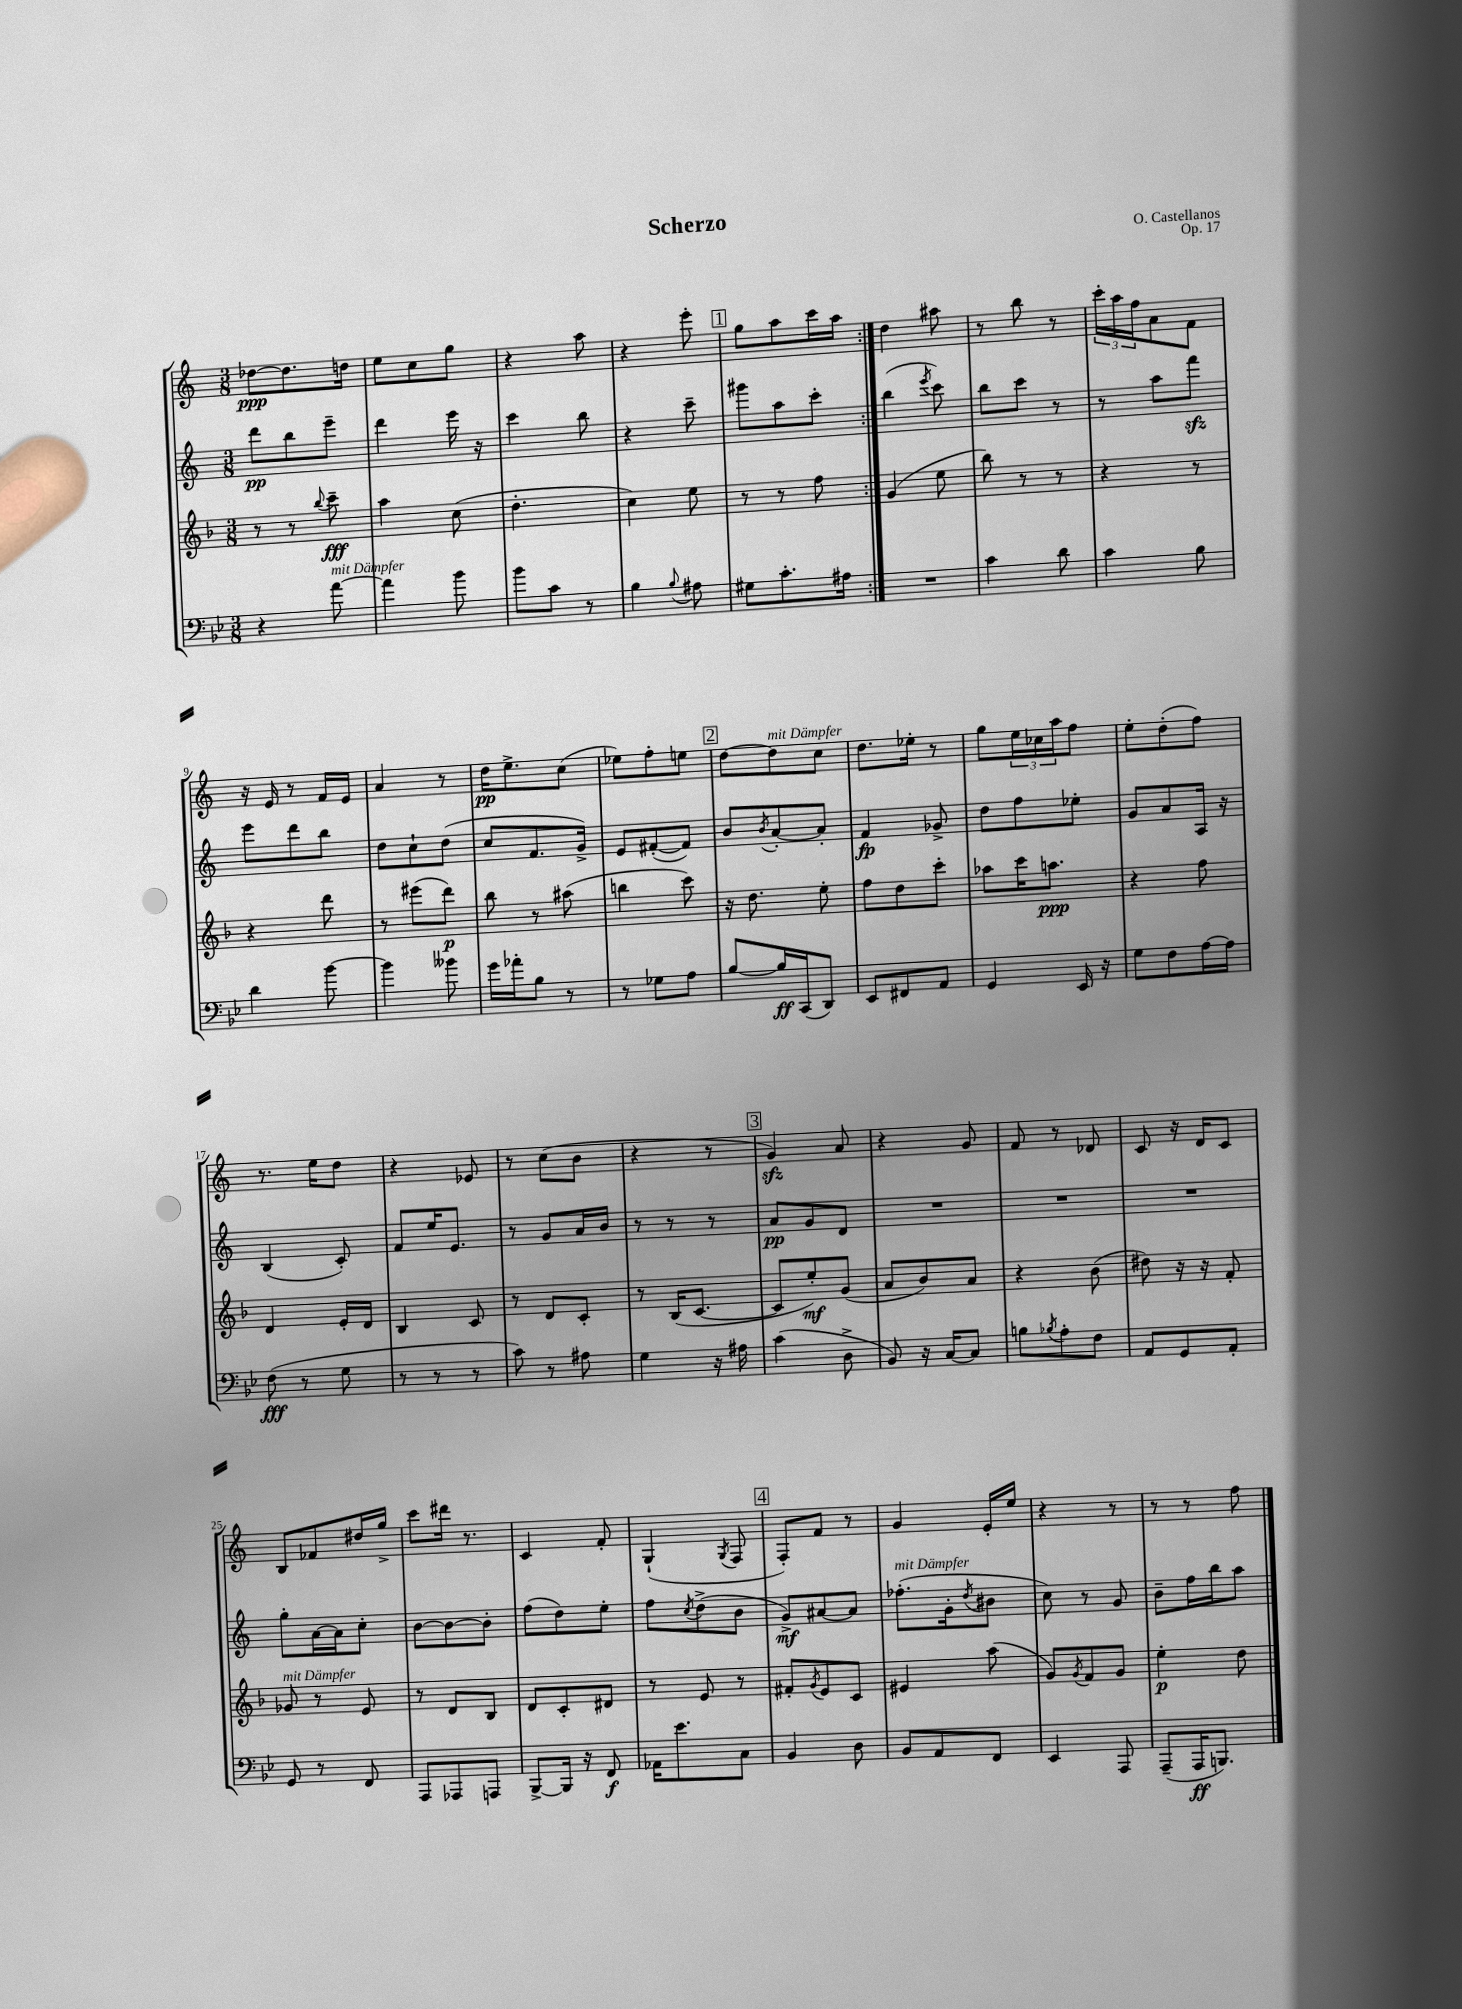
\header { title = "Scherzo" composer = "O. Castellanos" opus = "Op. 17" }
<<
\new StaffGroup <<
\new Staff = "s0" {
    \clef treble \key c \major \numericTimeSignature \time 3/8
    \repeat volta 2 { des''8~\ppp des''8. d''16 |
    e''8 c''8 g''8 |
    r4 a''8 |
    r4 e'''8-. |
    \mark \markup { \box "1" } g''8 a''8 c'''16 a''16 | }
    d''4 ais''8 |
    r8 b''8 r8 |
    \tuplet 3/2 { c'''16-. a''16 f''16 } a'8 f'8 |
    r16 e'16 r8 f'16 e'16 |
    a'4 r8 |
    d''16\pp e''8.-> c''8( |
    ees''8) f''8-. e''8 |
    \mark \markup { \box "2" } d''8~ d''8^\markup { \italic "mit Dämpfer" } c''8 |
    d''8. ees''16-. r8 |
    g''8 \tuplet 3/2 { e''16 ces''16 a''16 } f''8 |
    e''8-. d''8-.( f''8) |
    r8. e''16 d''8 |
    r4 ees'8 |
    r8 c''8( b'8 |
    r4 r8 |
    \mark \markup { \box "3" } g'4\sfz) a'8 |
    r4 g'8 |
    f'8 r8 des'8 |
    c'8 r16 d'16 c'8 |
    b8 fes'8 dis''16 g''16-> |
    c'''8 dis'''16 r8. |
    c'4 f'8-. |
    g4-!( \acciaccatura { g8 } f8 |
    \mark \markup { \box "4" } f8-.) f'8 r8 |
    g'4 e'16-. e''16 |
    r4 r8 |
    r8 r8 f''8 \bar "|." |
}
\new Staff = "s1" {
    \clef treble \key c \major \numericTimeSignature \time 3/8
    \repeat volta 2 { d'''8\pp b''8 e'''8-- |
    d'''4 e'''16 r16 |
    c'''4 b''8 |
    r4 c'''8-- |
    \mark \markup { \box "1" } gis'''8 a''8 c'''8-. | }
    b''4( \acciaccatura { e'''8 } c'''8) |
    b''8 c'''8 r8 |
    r8 a''8 f'''8\sfz |
    e'''8 d'''8 b''8 |
    d''8 c''8-! d''8( |
    c''8 f'8. g'16->) |
    e'8 fis'8~-.( fis'8) |
    \mark \markup { \box "2" } b'8 \acciaccatura { b'8 } a'8~-. a'8-. |
    f'4\fp ges'8-> |
    d''8 f''8 ees''8-. |
    g'8 a'8 a16 r16 |
    b4( c'8-.) |
    f'8 e''16 e'8. |
    r8 g'8 a'16 b'16 |
    r8 r8 r8 |
    \mark \markup { \box "3" } a'8\pp g'8 d'8 |
    R4. |
    R4. |
    R4. |
    g''8-. a'16~ a'16 c''8-. |
    b'8~ b'8~ b'8-. |
    f''8( d''8) e''8-. |
    f''8 \acciaccatura { c''8 } d''8->( b'8 |
    \mark \markup { \box "4" } g'8->\mf) ais'8~ ais'8 |
    fes''8.-.^\markup { \italic "mit Dämpfer" }( g'16-. \acciaccatura { d''8 } bis'8 |
    c''8) r8 g'8 |
    b'8-- f''16 b''16 a''8 \bar "|." |
}
\new Staff = "s2" {
    \clef treble \key f \major \numericTimeSignature \time 3/8
    \repeat volta 2 { r8 r8 \appoggiatura { bes''8 } c'''8--\fff |
    a''4 c''8( |
    d''4.-. |
    c''4) e''8 |
    \mark \markup { \box "1" } r8 r8 f''8 | }
    g'4( e''8 |
    bes''8) r8 r8 |
    r4 r8 |
    r4 d'''8 |
    r8 eis'''8( d'''8\p) |
    bes''8 r8 ais''8( |
    b''4 c'''8) |
    \mark \markup { \box "2" } r16 d''8. e''8-. |
    f''8 d''8 c'''8-. |
    aes''8 c'''16 a''8.\ppp |
    r4 f''8 |
    d'4 e'16-. d'16 |
    bes4 c'8 |
    r8 d'8 c'8-. |
    r8 bes16( c'8.~ |
    \mark \markup { \box "3" } c'8 e''8-.\mf) g'8( |
    a'8 bes'8) a'8 |
    r4 bes'8( |
    dis''8) r16 r16 f'8-. |
    ges'8^\markup { \italic "mit Dämpfer" } r8 e'8 |
    r8 d'8 bes8 |
    d'8 c'8-. dis'8 |
    r8 e'8 r8 |
    \mark \markup { \box "4" } fis'8-. \acciaccatura { g'8 } e'8 c'8 |
    eis'4 a''8( |
    g'8) \acciaccatura { g'8 } f'8 g'8 |
    e''4-.\p d''8 \bar "|." |
}
\new Staff = "s3" {
    \clef bass \key bes \major \numericTimeSignature \time 3/8
    \repeat volta 2 { r4 a'8~^\markup { \italic "mit Dämpfer" } |
    a'4 bes'8 |
    bes'8 c'8 r8 |
    bes4 \appoggiatura { bes8 } ais8 |
    \mark \markup { \box "1" } gis8 c'8.-. ais16 | }
    R4. |
    c'4 d'8 |
    c'4 bes8 |
    d'4 bes'8~ |
    bes'4 beses'8 |
    g'16 aes'16-. bes8 r8 |
    r8 ges8 a8 |
    \mark \markup { \box "2" } bes8~ bes16\ff c,16( d,8) |
    ees,8 fis,8 a,8 |
    g,4 ees,16 r16 |
    g8 f8 a16~ a16 |
    f8\fff( r8 g8 |
    r8 r8 r8 |
    c'8) r8 ais8 |
    g4 r16 ais16 |
    \mark \markup { \box "3" } c'4( d8-> |
    bes,8) r16 c16~ c8 |
    b8 \acciaccatura { bes8 } a8-. f8 |
    a,8 g,8 a,8-. |
    g,8 r8 f,8 |
    a,,8 aes,,8 a,,8 |
    bes,,8~-> bes,,16 r16 f,8\f |
    aes,16 ees'8. c8 |
    \mark \markup { \box "4" } bes,4 d8 |
    bes,8 a,8 f,8 |
    ees,4 a,,8 |
    a,,8--( a,,16\ff b,,8.) \bar "|." |
}
>>
>>
